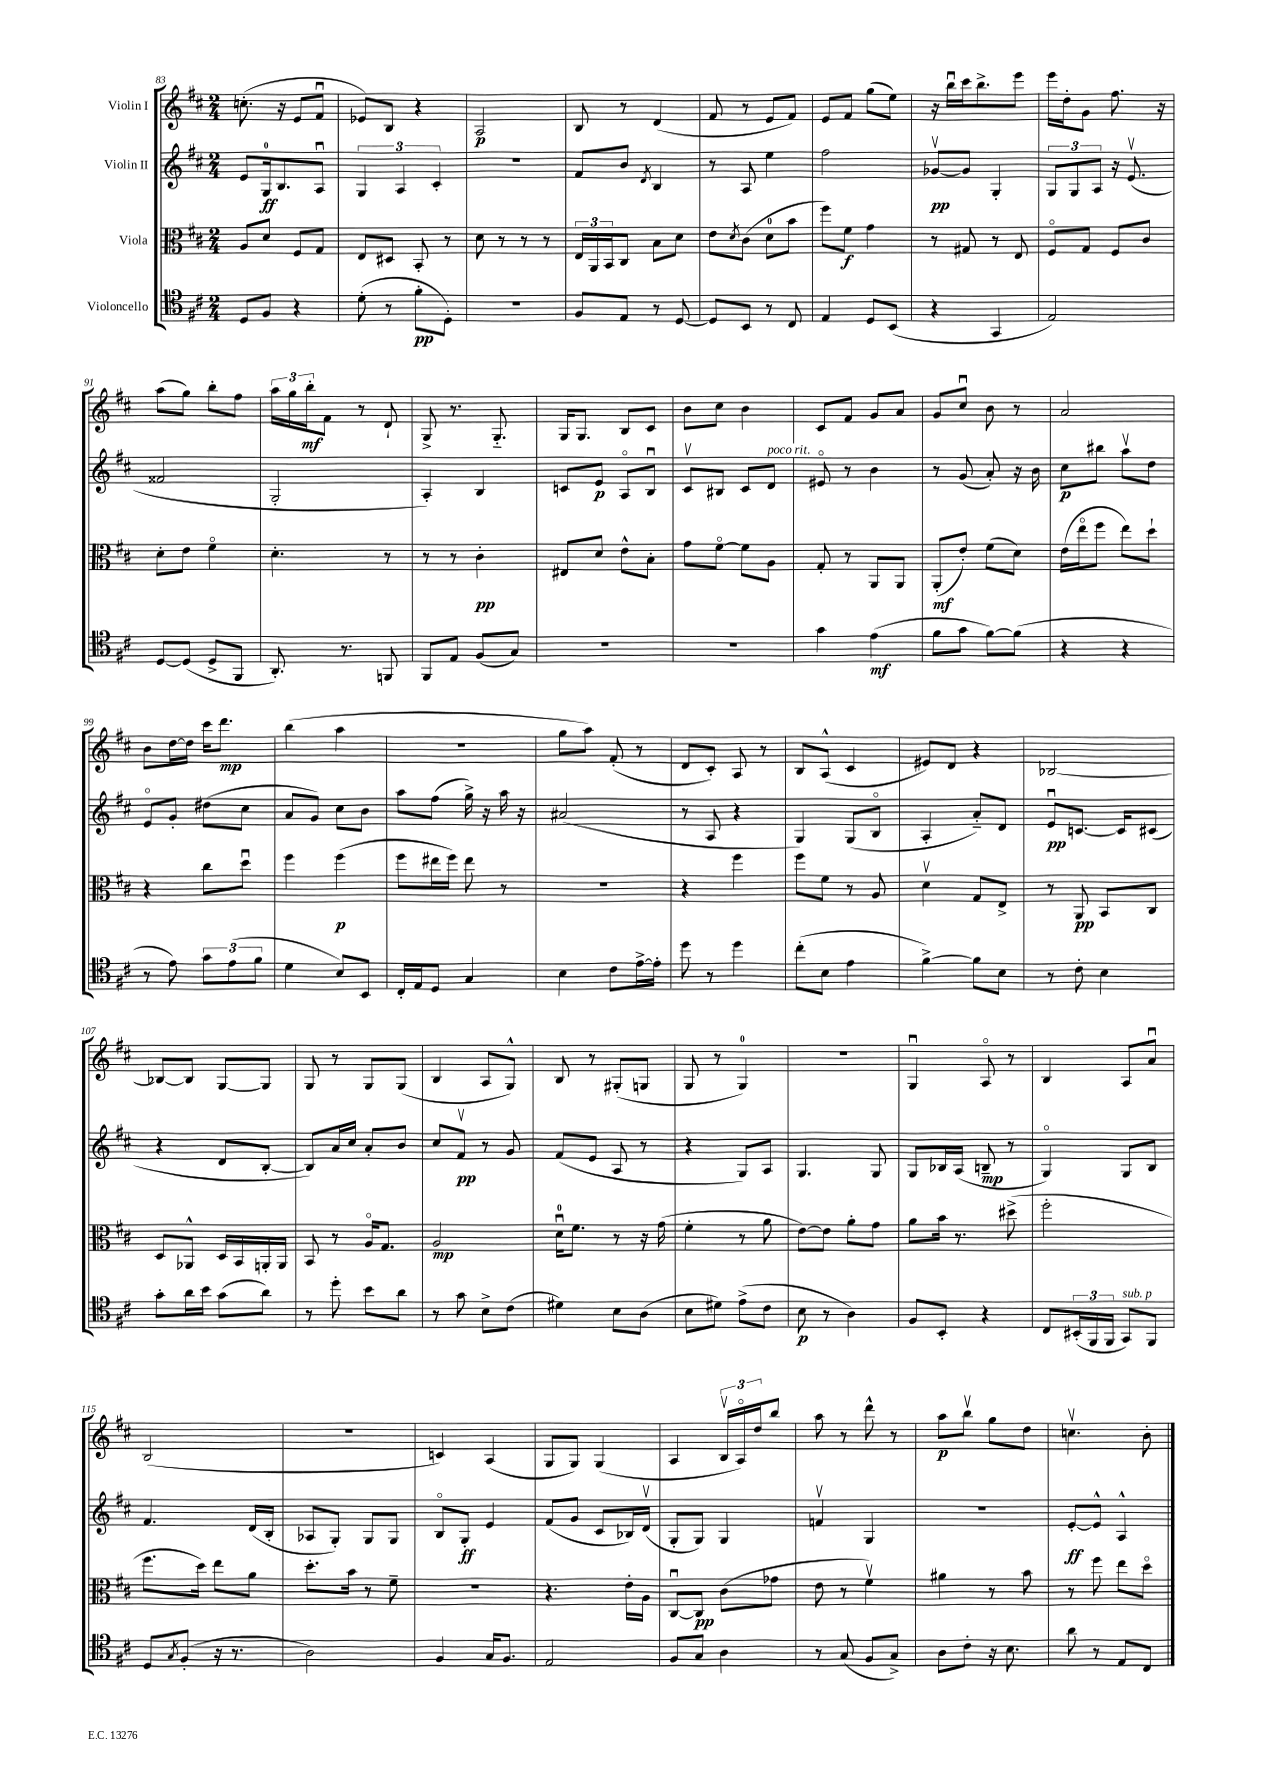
<<
\new StaffGroup <<
\new Staff = "s0" \with { instrumentName = "Violin I" } {
    \clef treble \key d \major \numericTimeSignature \time 2/4
    c''8.-.( r16 e'8 fis'8\downbow |
    ees'8) b8 r4 |
    a2\p |
    b8 r8 d'4( |
    fis'8 r8 e'8 fis'8) |
    e'8 fis'8 g''8( e''8) |
    r16 b''16\downbow cis'''16 b''8.-> e'''8 |
    e'''16 d''16-. g'8 fis''8. r16 |
    a''8( g''8) b''8-. fis''8 |
    \tuplet 3/2 { a''16 g''16 b''16-.\mf } fis'8 r8 d'8-! |
    g8-> r8. g8.-_ |
    g16 g8. b8 cis'8 |
    b'8 cis''8 b'4 |
    cis'8 fis'8 g'8 a'8 |
    g'8 cis''8\downbow b'8 r8 |
    a'2 |
    b'8 d''16~ d''16 cis'''16 d'''8.\mp |
    b''4( a''4 |
    R2 |
    g''8 a''8) fis'8-.( r8 |
    d'8 cis'8-.) a8 r8 |
    b8 a8-^( cis'4 |
    eis'8) d'8 r4 |
    bes2~ |
    bes8~ bes8 g8~ g8 |
    g8 r8 g8 g8( |
    b4 a8 g8-^) |
    b8 r8 gis8-.( g8 |
    g8 r8 g4-0) |
    R2 |
    g4\downbow a8\flageolet r8 |
    b4 a8 a'8\downbow |
    b2( |
    R2 |
    c'4) a4( |
    g8 g8) g4( |
    a4 \tuplet 3/2 { b16\upbow a16\flageolet) d''16 } b''8 |
    a''8 r8 d'''8-^ r8 |
    a''8\p b''8\upbow g''8 d''8 |
    c''4.\upbow b'8-. \bar "|." |
}
\new Staff = "s1" \with { instrumentName = "Violin II" } {
    \clef treble \key d \major \numericTimeSignature \time 2/4
    e'8 g16-0\ff b8. a8\downbow |
    \tuplet 3/2 { g4 a4 cis'4-. } |
    R2 |
    fis'8 b'8 \acciaccatura { d'8 } b4 |
    r8 a8 e''4 |
    fis''2 |
    ges'8~\upbow\pp ges'8 g4-. |
    \tuplet 3/2 { g8 g8 a8 } r16 e'8.\upbow( |
    fisis'2 |
    g2-. |
    a4-.) b4 |
    c'8 e'8\p a8\flageolet b8\downbow |
    cis'8\upbow bis8 cis'8 d'8^\markup { \italic "poco rit." } |
    eis'8\flageolet r8 b'4 |
    r8 g'8( a'8-.) r16 b'16 |
    cis''8\p bis''8 a''8\upbow d''8 |
    e'8\flageolet g'8-. dis''8( cis''8 |
    a'8 g'8) cis''8 b'8 |
    a''8 fis''8( g''16->) r16 a''16 r16 |
    ais'2( |
    r8 a8 r4 |
    g4) g8( b8\flageolet |
    a4-. a'8-_) d'8 |
    e'8\downbow\pp c'8.~ c'16 cis'8( |
    r4 d'8 b8~-. |
    b8) a'16 cis''16 a'8-. b'8 |
    cis''8 fis'8\upbow\pp r8 g'8 |
    fis'8( e'8 a8 r8 |
    r4 g8) a8 |
    g4. g8 |
    g8 bes16 a16( b8--\mp r8 |
    g4\flageolet) g8 b8 |
    fis'4. d'16( b16-. |
    aes8 g8-.) g8 g8 |
    b8\flageolet g8-.\ff e'4 |
    fis'8( g'8 cis'8 bes16) d'16\upbow( |
    g8-. g8) g4 |
    f'4\upbow g4 |
    R2 |
    e'8~-.\ff e'8-^ a4-^ \bar "|." |
}
\new Staff = "s2" \with { instrumentName = "Viola" } {
    \clef alto \key d \major \numericTimeSignature \time 2/4
    a8 d'8 fis8 g8 |
    e8 dis8 b,8-. r8 |
    d'8 r8 r8 r8 |
    \tuplet 3/2 { e16 a,16 b,16 } cis8 b8 d'8 |
    e'8 \acciaccatura { d'8 } cis'8( d'8-0 b'8 |
    fis''8) fis'8\f g'4 |
    r8 gis8 r8 e8 |
    fis8\flageolet g8 fis8 cis'8 |
    d'8-. e'8 fis'4\flageolet |
    d'4.-. r8 |
    r8 r8 cis'4-.\pp |
    eis8 d'8 e'8-^ b8-. |
    g'8 fis'8~\flageolet fis'8 a8 |
    g8-. r8 a,8 a,8 |
    a,8-.\mf( e'8-.) fis'8( d'8) |
    e'16( e''16\flageolet fis''8 e''8) d''8-! |
    r4 cis''8 d''8\downbow |
    fis''4 fis''4\p( |
    fis''8 eis''16 fis''16) eis''8 r8 |
    r2 |
    r4 fis''4 |
    fis''8 fis'8 r8 a8 |
    d'4\upbow g8 e8-> |
    r8 a,8\pp b,8 cis8 |
    d8 aes,8-^ d16 b,16 a,16-. a,16 |
    b,8 r8 a16\flageolet g8. |
    a2\mp |
    d'16-0\downbow fis'8. r8 r16 g'16( |
    fis'4-. r8 a'8 |
    e'8~) e'8 a'8-. g'8 |
    a'8 b'16 r8. dis''8->( |
    fis''2-. |
    fis''8. d''16) e''8 a'8 |
    d''8.-. b'16 r8 fis'8-- |
    r2 |
    r4. e'16-. a16 |
    cis8~\downbow cis8\pp cis'8( ges'8 |
    e'8 r8 fis'4\upbow) |
    ais'4 r8 b'8 |
    r8 fis''8 e''8 d''8\flageolet \bar "|." |
}
\new Staff = "s3" \with { instrumentName = "Violoncello" } {
    \clef tenor \key d \major \numericTimeSignature \time 2/4
    d8 fis8 r4 |
    d'8-.( r8 fis'8-.\pp d8-.) |
    r2 |
    fis8 e8 r8 d8~ |
    d8 b,8 r8 cis8 |
    e4 d8 b,8( |
    r4 g,4 |
    e2) |
    d8~ d8( d8-> fis,8 |
    a,8.-.) r8. f,8 |
    fis,8 e8 fis8( g8) |
    R2 |
    R2 |
    g'4 e'4\mf( |
    fis'8 g'8 fis'8~) fis'8( |
    r4 r4 |
    r8 e'8) \tuplet 3/2 { g'8 e'8( fis'8 } |
    d'4 b8) b,8 |
    cis16-. e16 d8 g4 |
    b4 cis'8 e'16~-> e'16-. |
    d''8 r8 d''4 |
    cis''8-.( b8 e'4 |
    fis'4~->) fis'8 b8 |
    r8 cis'8-. b4 |
    g'8-. a'16 b'16 g'8( a'8) |
    r8 d''8-. b'8 a'8 |
    r8 g'8 b8-> cis'8( |
    dis'4) b8 a8( |
    b8 dis'8) e'8->( cis'8 |
    b8\p r8 a4) |
    fis8 b,8-. r4 |
    cis8 \tuplet 3/2 { bis,16-.( fis,16 fis,16 } g,8^\markup { \italic "sub. p" }) fis,8 |
    d8 \acciaccatura { g8 } fis8-.( r16 r8. |
    a2) |
    fis4 g16 fis8. |
    e2 |
    fis8 g8 a4 |
    r8 g8( fis8 g8->) |
    a8 cis'8-. r16 b8. |
    a'8 r8 e8 cis8 \bar "|." |
}
>>
>>
\layout { \context { \Score currentBarNumber = #83 } }
